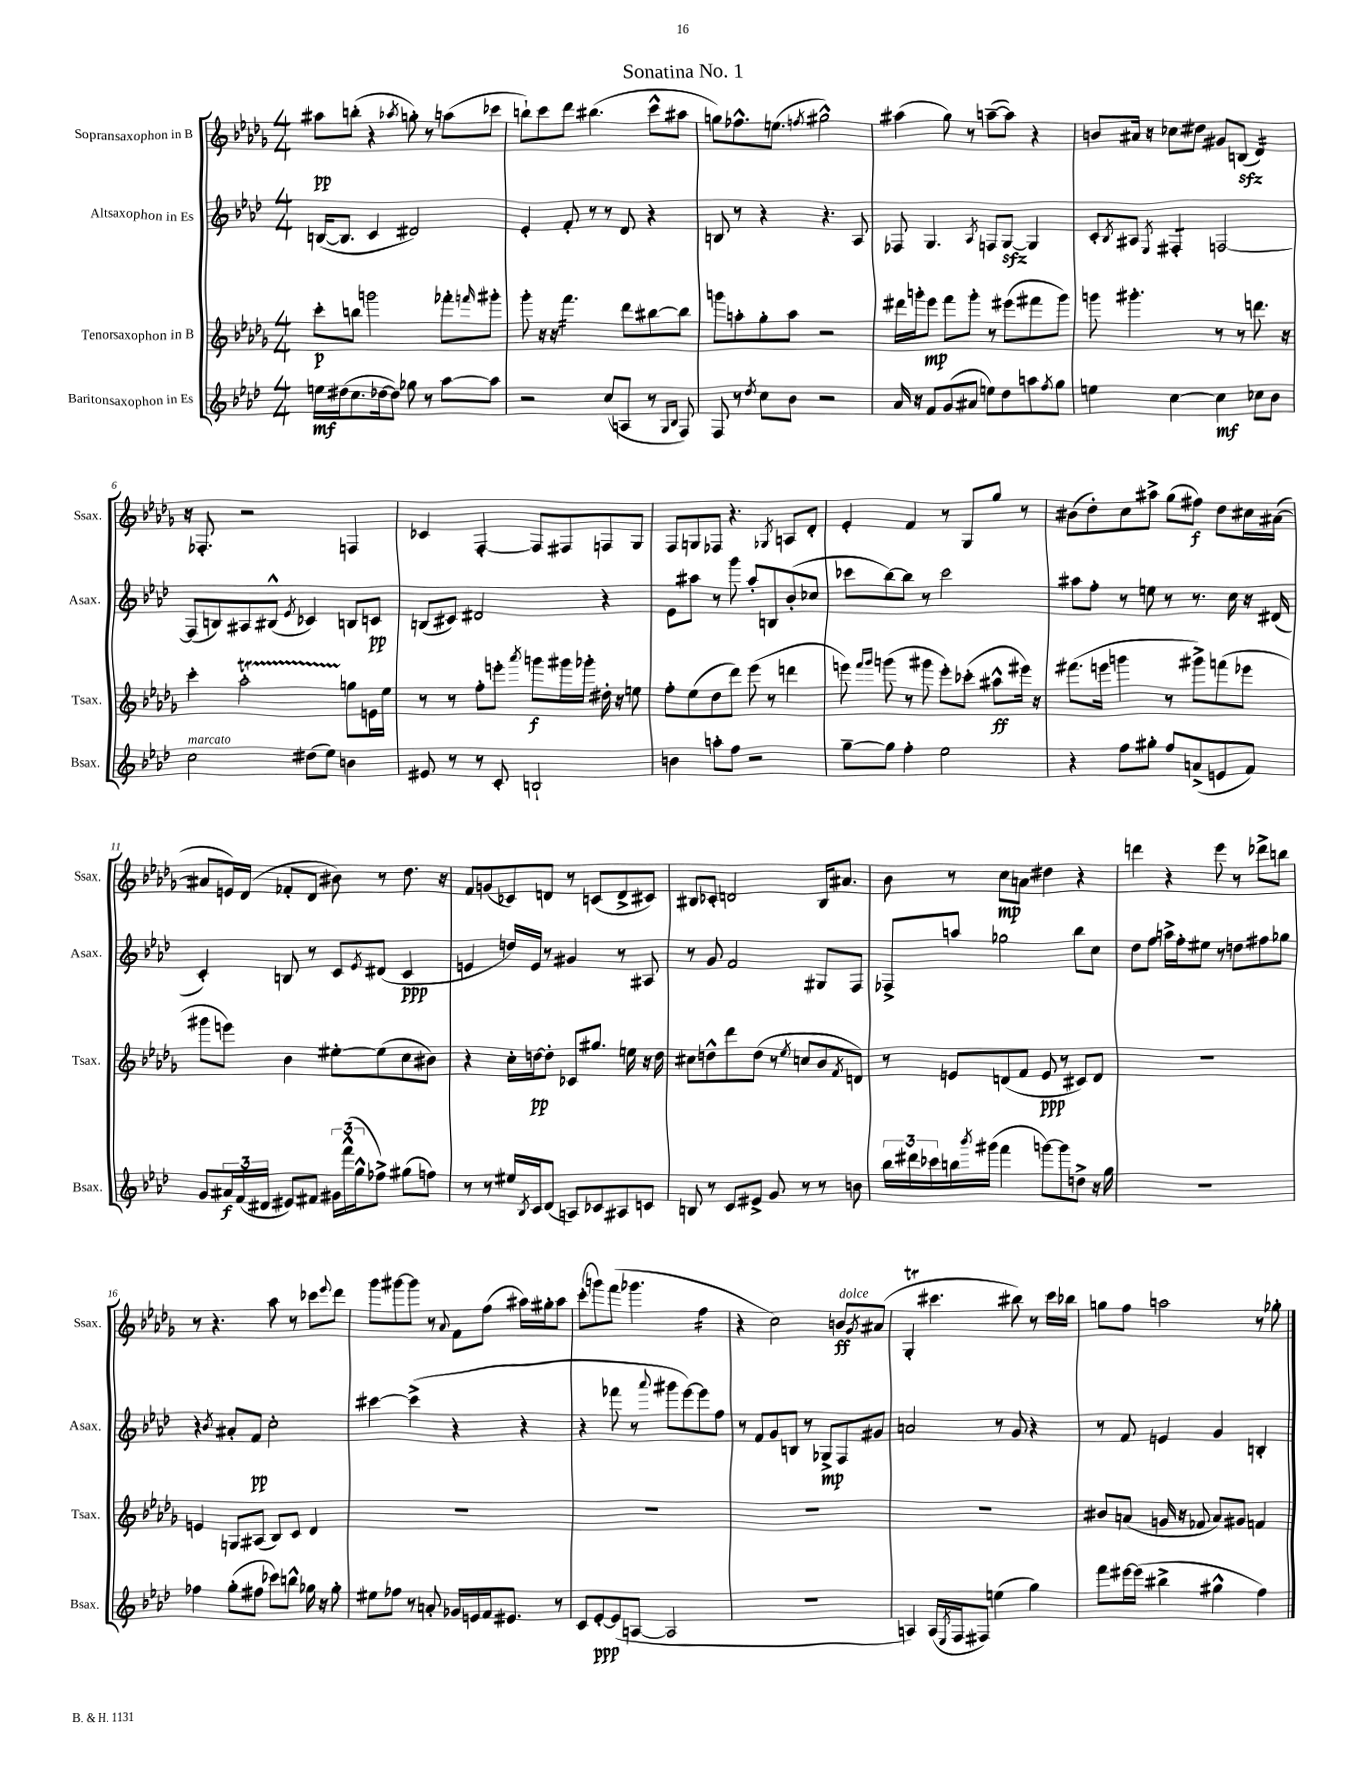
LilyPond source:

\header { title = "Sonatina No. 1" }
<<
\new StaffGroup <<
\new Staff = "s0" \with { instrumentName = "Sopransaxophon in B" shortInstrumentName = "Ssax." } {
    \clef treble \key des \major \numericTimeSignature \time 4/4
    ais''8\pp b''8-.( r4 \acciaccatura { aes''8 } g''8-.) r8 a''8( ces'''8 |
    b''8-!) c'''8 des'''8 bis''4.( c'''8-^ ais''8 |
    g''8) fes''8.-^ e''8.( \acciaccatura { f''8 } gis''2-^) |
    ais''4( ges''8) r8 a''8~--( a''8) r4 |
    b'8 ais'16 r16 ces''8 dis''8 gis'8 b8\sfz( des'4:16) |
    r16 fes8.-. r2 f4 |
    ces'4 f4~-. f8 fis8 f8 ges8 |
    f8 g8 fes8 r4. \acciaccatura { ges8 } a8 des'8-. |
    ees'4-. f'4 r8 ges8 ges''8 r8 |
    bis'8( des''8-.) c''8 ais''8-> ges''8( fis''8\f) des''8 cis''16 ais'16~( |
    ais'8 e'16) des'16( fes'8-. des'8 bis'8) r8 des''8. r16 |
    f'8 g'8( ces'8) d'8 r8 c'8( d'8-> cis'8) |
    bis8 ces'8-. d'2 bis16 ais'8. |
    bes'8 r8 c''8\mp a'8 dis''4 r4 |
    d'''4 r4 ees'''8 r8 des'''8-> b''8 |
    r8 r4. aes''8 r8 ces'''8 \appoggiatura { ees'''8 } des'''8 |
    ges'''8 gis'''8~ gis'''8 r8 \appoggiatura { aes'8 } f'8 f''8( ais''16) gis''16-. ais''8 |
    c'''8-.( g'''8) f'''8( ges'''4. f''4:16 |
    r4 c''2) b'8\ff^\markup { \italic "dolce" } \acciaccatura { ges'8 } ais'8( |
    ges4-.\trill cis'''4. bis''8) r8 cis'''16 bes''16 |
    g''8 f''8 a''2 r8 ges''8-. \bar "|." |
}
\new Staff = "s1" \with { instrumentName = "Altsaxophon in Es" shortInstrumentName = "Asax." } {
    \clef treble \key aes \major \numericTimeSignature \time 4/4
    b16~( b8. c'4 dis'2) |
    ees'4-. f'8-. r8 r8 des'8 r4 |
    b8 r8 r4 r4. aes8 |
    fes8 g4. \acciaccatura { aes8 } f8 g8~\sfz g4 |
    c'8-. \acciaccatura { bes8 } ais8 \acciaccatura { ees8 } fis4:8-. f2~ |
    f8( b8) ais8 bis8-^( \acciaccatura { ees'8 } ces'4) b8 c'8\pp |
    b8( cis'8) dis'2 r4 |
    ees'8 ais''8 r8 g'''8 ais''8-. b8 bes'8-.( ces''8 |
    ces'''8 bes''8~) bes''8 r8 ces'''2 |
    ais''8 f''8-. r8 e''8 r8 r8. c''16 r16 dis'16( |
    c'4-.) b8 r8 c'8 \acciaccatura { ees'8 } dis'8( c'4\ppp |
    e'4 d''16) e'16 r8 gis'4 r8 ais8 |
    r8 g'8 f'2 gis8 f8 |
    fes8-> a''8 ges''2 bes''8 c''8 |
    des''8 f''8 a''16-> f''16-. eis''8 r8 d''8 fis''8 ges''8 |
    r4 \acciaccatura { bes'8 } ais'8-. f'8\pp c''2-. |
    cis'''4~ cis'''4->( r4 r4 |
    r4 fes'''8 r8 \appoggiatura { aes'''8 } gis'''8 ees'''8~) ees'''8 f''8 |
    r8 f'8 g'8 b8 r8 ges8->\mp f8 gis'8 |
    a'2 r8 g'8 r4 |
    r8 f'8 e'4 g'4 b4-. \bar "|." |
}
\new Staff = "s2" \with { instrumentName = "Tenorsaxophon in B" shortInstrumentName = "Tsax." } {
    \clef treble \key des \major \numericTimeSignature \time 4/4
    c'''8-.\p b''8 g'''2 fes'''8-. \grace { f'''16 } gis'''8-. |
    ges'''8-. r16 r16 f'''4.:16 des'''8 bis''8~ bis''8 |
    g'''8 a''8-. ges''8-. a''8 r2 |
    dis'''16 g'''16-. ees'''8\mp f'''8 g'''8-. r8 eis'''8( fis'''8 g'''8) |
    g'''8 gis'''4.-. r8 r8 d'''8. r16 |
    c'''4-. aes''2-.\startTrillSpan g''8\stopTrillSpan e'16 ees''16 |
    r8 r8 f''8-. e'''8-. \acciaccatura { aes'''8 } g'''8\f gis'''16 ges'''16-. dis''16-. r16 e''8 |
    f''8-. ees''8( des''8 des'''8) ees'''8( r8 d'''4 |
    e'''8) \grace { f'''16 ges'''16 } g'''8( r8 gis'''8 e'''8-.) ces'''8-.( ais''8-^\ff eis'''16) r16 |
    fis'''8.( e'''16 g'''4 r8 gis'''8->) f'''8( ees'''8 |
    gis'''8 e'''8) bes'4 eis''8~-. eis''8( c''8 bis'8) |
    r4 c''16-. d''16~\pp d''8-. ces'8 gis''8. e''16 r16 d''16 |
    cis''8 d''8-^ des'''8 d''8( r8 \acciaccatura { ees''8 } c''8 bes'8 \acciaccatura { f'8 } d'8) |
    r8 e'8 d'8( f'8 e'8\ppp r8 cis'8) d'8 |
    R1 |
    e'4 g8 ais8( bes8) c'8 des'4 |
    R1 |
    R1 |
    R1 |
    R1 |
    bis'8 a'8( g'16 r16 fes'8 a'8) gis'8 f'4 \bar "|." |
}
\new Staff = "s3" \with { instrumentName = "Baritonsaxophon in Es" shortInstrumentName = "Bsax." } {
    \clef treble \key aes \major \numericTimeSignature \time 4/4
    e''16\mf dis''16( c''8. des''16~ des''8) ges''8 r8 aes''8~ aes''8 |
    r2 c''8( a8 r8 \grace { g16 bes16 } f8) |
    f8 r8 \acciaccatura { des''8 } c''8 bes'8 r2 |
    aes'16 r16 f'8 g'8( ais'8 e''8) des''8 a''8 \acciaccatura { f''8 } g''8 |
    e''4 c''4~ c''4\mf ces''8 bes'8 |
    c''2^\markup { \italic "marcato" } dis''8( ees''8) b'4 |
    eis'8 r8 r8 c'8-. b2-! |
    b'4 a''8-. f''8 r2 |
    g''8~-- g''8 f''4-. ees''2 |
    r4 f''8 gis''8-. f''8 a'8->( e'8 f'8) |
    g'8 \tuplet 3/2 { ais'16\f f'16( dis'16 } eis'8) fis'8 \tuplet 3/2 { gis'16 f'''16-^( g''16-^ } fes''8->) gis''8( f''8) |
    r8 r8 eis''16 \acciaccatura { bes8 } c'16 des'8( a8) ces'8 ais8 c'8 |
    b8 r8 c'8 eis'8-> g'8 r8 r8 b'8 |
    \tuplet 3/2 { bes''16 dis'''16 ces'''16 } b''16 \acciaccatura { bes'''8 } gis'''16( f'''4 g'''8~) g'''8 d''8-> r16 g''16 |
    R1 |
    fes''4 g''8-.( fis''8 ces'''8) b''8-^ ges''16 r16 ges''8-. |
    eis''8 fes''8 r8 a'8-. ges'16 e'16 f'16 eis'8. r8 |
    c'8 ees'8~-.\ppp ees'8( a8~ a2 |
    R1 |
    a4) a16( \acciaccatura { ees8 } f16 fis8) e''4( g''4) |
    f'''8 eis'''16~ eis'''16( bis''4-> gis''4-^ f''4) \bar "|." |
}
>>
>>
